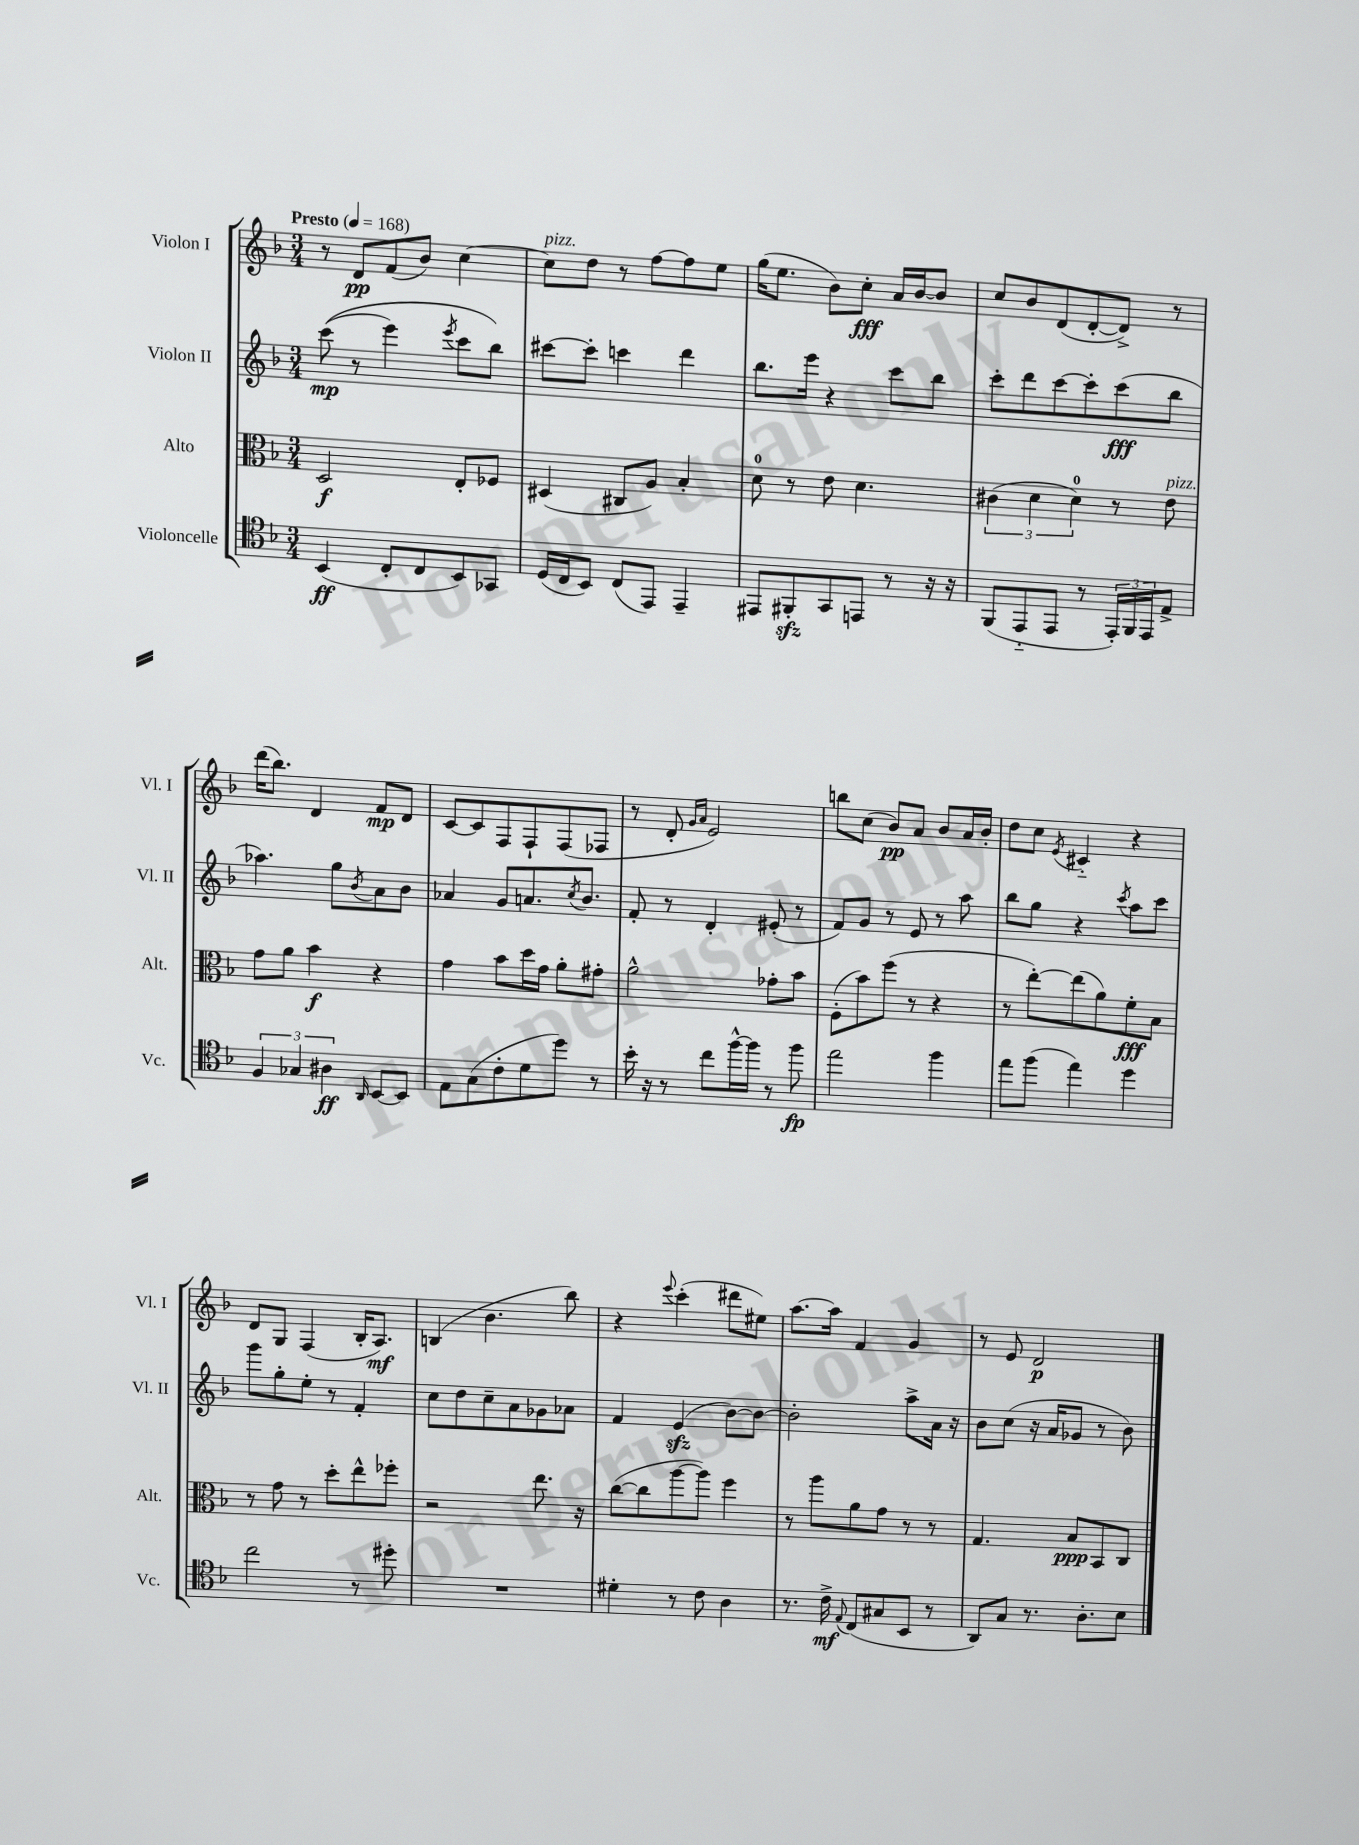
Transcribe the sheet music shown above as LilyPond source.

<<
\new StaffGroup <<
\new Staff = "s0" \with { instrumentName = "Violon I" shortInstrumentName = "Vl. I" } {
    \clef treble \key f \major \numericTimeSignature \time 3/4 \tempo "Presto" 4 = 168
    r8 d'8\pp f'8( bes'8) c''4~ |
    c''8^\markup { \italic "pizz." } d''8 r8 f''8~ f''8 e''8 |
    g''16( e''8. bes'8) c''8-.\fff a'16 bes'16~ bes'8 |
    c''8 bes'8 d'8( d'8~-. d'8->) r8 |
    d'''16( bes''8.) d'4 f'8\mp d'8 |
    c'8~ c'8 f8 f8-! f8( fes8 |
    r8 d'8-. \grace { g'16 a'16 } e'2) |
    b''8 c''8( bes'8\pp) a'8 bes'8 a'16 bes'16-. |
    d''8 c''8 \acciaccatura { e'8 } cis'4-_ r4 |
    d'8 g8 f4( bes16-. a8.\mf) |
    b4( bes'4. bes''8) |
    r4 \appoggiatura { e'''8 } c'''4-.( dis'''8 eis''8) |
    a''8.~ a''16 f'4 g'4 |
    r8 e'8 d'2\p \bar "|." |
}
\new Staff = "s1" \with { instrumentName = "Violon II" shortInstrumentName = "Vl. II" } {
    \clef treble \key f \major \numericTimeSignature \time 3/4
    c'''8\mp(\( r8 e'''4) \acciaccatura { e'''8 } c'''8 bes''8\) |
    cis'''8~ cis'''8-. c'''4 d'''4 |
    bes''8. e'''16 r4 c'''8 bes''8 |
    c'''8-. d'''8 c'''8~ c'''8-. c'''8\fff( bes''8 |
    aes''4.) g''8 \acciaccatura { bes'8 } a'8 bes'8 |
    aes'4 g'8 a'8. \acciaccatura { c''8 } bes'8. |
    f'8-. r8 d'4-. eis'8-.( r8 |
    f'8) g'8 r8 e'8 r8 a''8 |
    bes''8 g''8 r4 \acciaccatura { c'''8 } a''8 c'''8 |
    g'''8 g''8-. e''8-. r8 f'4-. |
    c''8 d''8 c''8-- a'8 ges'8 aes'8 |
    f'4 e'4\sfz( bes'8~) bes'8~ |
    bes'2-. a''8-> a'16 r16 |
    bes'8 c''8( r16 a'16 ges'8 r8 bes'8) \bar "|." |
}
\new Staff = "s2" \with { instrumentName = "Alto" shortInstrumentName = "Alt." } {
    \clef alto \key f \major \numericTimeSignature \time 3/4
    d2\f e8-. fes8 |
    dis4( cis8 a8) bes4-. |
    d'8-0 r8 e'8 d'4. |
    \tuplet 3/2 { cis'4( d'4 d'4-0) } r8 e'8^\markup { \italic "pizz." } |
    g'8 a'8 bes'4\f r4 |
    g'4 bes'8 d''16 g'16 a'8-. gis'8-. |
    a'2-^ ges'8-. bes'8 |
    f8-.( bes'8) f''8( r8 r4 |
    r8 e''8~-.) e''8( a'8) f'8-.\fff bes8 |
    r8 g'8 r8 d''8-. e''8-^ fes''8-. |
    r2 e''8. r16 |
    c''8~( c''8 a''8~ a''8) f''4 |
    r8 a''8 a'8 g'8 r8 r8 |
    g4. bes8\ppp bes,8 c8 \bar "|." |
}
\new Staff = "s3" \with { instrumentName = "Violoncelle" shortInstrumentName = "Vc." } {
    \clef tenor \key f \major \numericTimeSignature \time 3/4
    bes,4\ff( c8-. c8 bes,8) ges,8 |
    d16( c16 bes,8) c8( e,8) e,4-- |
    eis,8 fis,8-.\sfz g,8 e,8 r8 r16 r16 |
    f,8( e,8-_ e,8 r8 \tuplet 3/2 { e,16-.) f,16 e,16 } e8-> |
    \tuplet 3/2 { f4 ges4 ais4\ff } \grace { a,16 } bes,8~ bes,8 |
    e8 g8( c'8-. d'8 d''8) r8 |
    bes'16-. r16 r8 c''8 f''16~-^ f''16 r8 f''8\fp |
    e''2 f''4 |
    e''8 f''8( e''4) d''4 |
    c''2 r8 dis''8-. |
    R2. |
    dis'4-. r8 c'8 a4 |
    r8. c'16->\mf \appoggiatura { e8 } c8( gis8 bes,8 r8 |
    a,8) g8 r8. a8.-. bes8 \bar "|." |
}
>>
>>
\layout { \context { \Score \remove "Bar_number_engraver" } }
